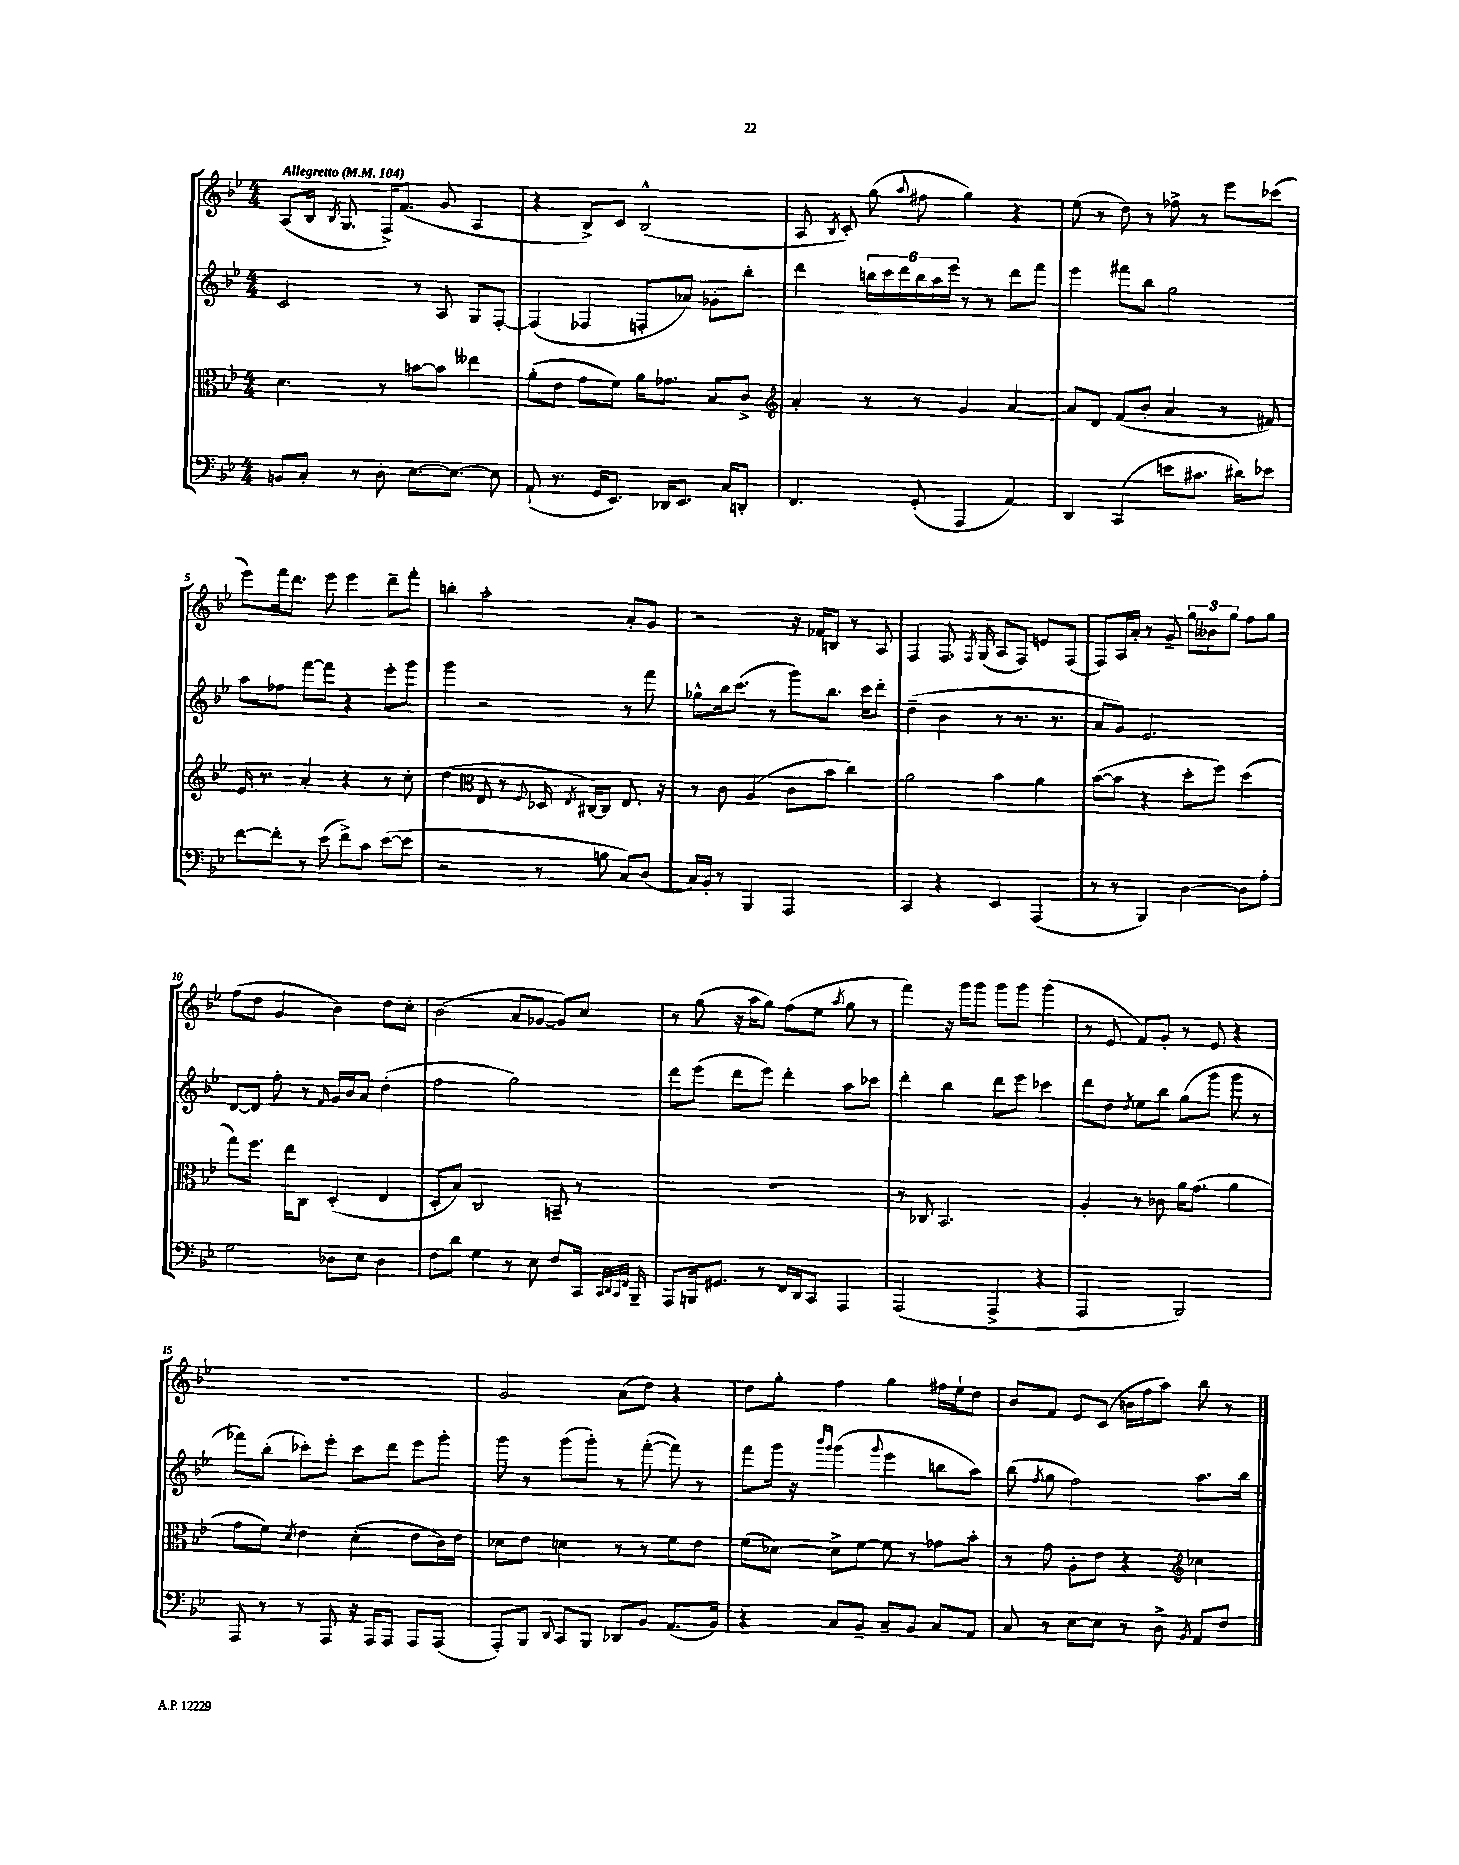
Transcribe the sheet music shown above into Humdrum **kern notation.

**kern	**kern	**kern	**kern
*part4	*part3	*part2	*part1
*staff4	*staff3	*staff2	*staff1
*clefF4	*clefC3	*clefG2	*clefG2
*k[b-e-]	*k[b-e-]	*k[b-e-]	*k[b-e-]
*M4/4	*M4/4	*M4/4	*M4/4
*MM104	*MM104	*MM104	*MM104
=1	=1	=1	=1
!	!	!	!LO:TX:a:B:t=Allegretto
8BBn/L	4.d\	2c/	(8A/L
8C'/J	.	.	16B-/Jk
.	.	.	8qB-/
.	.	.	8.G/
8r	.	.	.
8D'\	8r	.	16F^/KL)
.	.	.	(8.f/J
[8.E-\L	[8bn\L	8r	.
.	8b\J]	8A/	8g/
8.E-\J_	.	.	.
.	4ee--X\	8G/L	4A/
8E-\]	.	[8F'/J	.
=2	=2	=2	=2
(8AA`/	(8a'\L	(4F/]	4r
8.r	8e-\J	.	.
.	8g\L	4F-X/	8B-^/L)
16GG/KL	.	.	.
8.EE-/J)	8f\J)	.	8c/J
.	16a\KL	8Fn'/L	(2B-^^/
16DD-X/KL	8.g-X\J	.	.
8.EE-/J	.	8a-X/J)	.
.	8B-/L	8g-X'\L	.
16C/KL	.	.	.
8DDn'/J	8c^/J	8bb-'\J	.
=3	=3	=3	=3
*	*clefG2	*	*
4.FF/	4a'/	4ddd\	8A/
.	.	.	8qB-/
.	.	.	8c'/)
.	8r	24bbn\LL	(8gg\
.	.	24ccc\	.
.	.	24ddd\	.
.	.	.	8qqaa/
(8GG'/	8r	24bb\	8ff#X\
.	.	24aa\	.
.	.	24eee-\JJ	.
4AAA/	4g/	8r	4gg\)
.	.	8r	.
4AA/)	[4a/	8ddd\L	4r
.	.	8fff\J	.
=4	=4	=4	=4
4DD/	8a/L]	4eee-\	(8ee-\
.	8d/J	.	8r
(4CC/	(8f/L	8fff#X\L	8dd\)
.	8b-'/J	8bb-\J	8r
8en\L	4a/	2gg\	8ff-X^\
8.c#X\J	.	.	8r
.	8r	.	8eee-\L
16d#X\KL)	.	.	.
8e-X\J	8f#X/)	.	(8ccc-X\J
!!LO:LB:g=z
=5	=5	=5	=5
[8f\L	16e-/	8aa\L	8eee-\L)
.	8.r	.	.
8f'\J]	.	8ff-X\J	16fff\k
.	.	.	8.ddd\J
8r	4a'/	[8fff\L	.
(8e-\	.	8fff\J]	8eee-\
8f^\L)	4r	4r	4eee-\
8c\J	.	.	.
([8e-\L	8r	8eee-'\L	8ddd~\L
8e-\J]	8cc'\	8ggg\J	8fff'\J
=6	=6	=6	=6
2r	(4dd\	4ggg\	4bbn'\
*	*clefC3	*	*
.	8E-/	2r	2aa'\
.	8r	.	.
.	8qqF/	.	.
8r	16D-X/	.	.
.	8qE-/	.	.
.	[16C#X/KL)	.	.
8Bn\	8C#/J]	.	.
8C/L)	8.E-/	8r	8a'/L
(8D/J	.	8fff\	8g/J
.	16r	.	.
=7	=7	=7	=7
16C/LL)	8r	8gg-X^^\L	2r
16BB-'/JJ	.	.	.
8r	8c\	16bb-\k	.
.	.	(8.ccc\J	.
4BBB-/	(4A/	.	.
.	.	8r	.
2AAA/	8c\L	8ggg\L)	16r
.	.	.	16f-X/KL
.	8b-\J	8.bb-\J	8Bn/J
.	4cc\)	.	8r
.	.	16ccc\KL	.
.	.	8ddd'\J	8A/
=8	=8	=8	=8
4CC/	2a\	(4dd~\	4F/
4r	.	4b-\	8.F/
.	.	.	8qF/
.	.	.	(16G/
4EE-/	4b-\	8r	8A/L
.	.	8.r	8F/J)
(4AAA/	4a\	.	8en/L
.	.	8.r	.
.	.	.	(8F/J
=9	=9	=9	=9
8r	([8b-\L	8a/L	8F/L)
8r	8b-\J]	8g/J)	16A/L
.	.	.	16a'/JJ
4BBB-/)	4r	2.e-/	8r
.	.	.	8g~/
[4D\	8dd'\L	.	12gg\L
.	.	.	12b--X\
.	8ff\J)	.	.
.	.	.	12gg\J
8D\L]	(4dd\	.	8ff\L
8A'\J	.	.	8gg\J
!!LO:LB:g=z
=10	=10	=10	=10
2G\	8gg\L)	[8d/L	(8ff\L
.	8.ff\J	8d/J]	8dd\J
.	.	8ff'\	4g/
.	16ee-\KL	.	.
.	8C\J	8r	.
.	.	16qqf/	.
8D-X\L	(4D'/	16g/LL	4b-\)
.	.	16b-/J	.
8E-\J	.	8a/J	.
4D-\	4E-/	(4dd'\	8dd\L
.	.	.	8cc'\J
=11	=11	=11	=11
8F\L	8D'/L	2ff\	(2b-\
8d\J	8B-/J)	.	.
4G\	2C/	.	.
8r	.	2gg\)	8a/L
8E-\	.	.	[8g-X/J
8F/L	8BBn~/	.	8g-/L])
16CC/Jk	8r	.	8cc/J
32qqCC/LLL	.	.	.
32qqDD/	.	.	.
32qqCC/	.	.	.
32qqFF/JJJ	.	.	.
16BBB-~/	.	.	.
=12	=12	=12	=12
8AAA/L	1r	8ddd\L	8r
16BBBn/k	.	(8eee-\J	(8gg\
8.GG#X/J	.	.	.
.	.	8ddd\L	16r
.	.	.	16aa\KL
8r	.	8eee-\J)	8gg\J)
16FF/LL	.	4ddd'\	(8ff\L
16DD/J	.	.	.
8CC/J	.	.	8ee-\J
.	.	.	8qaa/
4AAA/	.	8aa\L	8gg\
.	.	8ccc-X\J	8r
=13	=13	=13	=13
(2AAA/	8r	4ddd'\	4fff\)
.	8C-X/	.	.
.	2.BB-/	4bb-\	16r
.	.	.	16ggg\KL
.	.	.	8ggg\J
4AAA^/	.	8ddd\L	8ggg\L
.	.	8eee-\J	8ggg\J
4r	.	4ccc-X\	(4ggg\
=14	=14	=14	=14
2AAA/	4A'/	8ddd\L	8r
.	.	8dd\J	8e-/
.	.	8qdd/	.
.	8r	8ee-\L	8f/L)
.	8c-X\	8bb-\J	8g'/J
2BBB-/)	16a\KL	(8gg\L	8r
.	(8.g\J	.	.
.	.	8ggg\J	8e-/
.	4a\	8ggg\	4r
.	.	8r	.
!!LO:LB:g=z
=15	=15	=15	=15
8AAA/	8g\L	8fff-X\L)	1r
8r	8f\J)	(8bb-'\J	.
.	8qd/	.	.
8r	4e-\	8ccc-X'\L)	.
8AAA/	.	8eee-'\J	.
16r	(4d'\	8ccc-\L	.
16AAA/KL	.	.	.
8AAA/J	.	8ddd\J	.
8AAA/L	8e-\L	8eee-\L	.
(8AAA/J	16c\L)	8ggg'\J	.
.	16e-\JJ	.	.
=16	=16	=16	=16
8AAA'/L)	8d-X\L	8ggg\	2g/
8BBB-/J	8e-\J	8r	.
8qqDD/	.	.	.
8CC/L	4dn\	(8ggg\L	.
8BBB-/J	.	8ggg'\J)	.
8DD-X/L	8r	8r	(8a\L
8BB-/J	8r	([8fff'\	8dd\J)
(8.AA/L	8f\L	8fff\])	4r
.	8e-\J	8r	.
16BB-/Jk)	.	.	.
=17	=17	=17	=17
4r	(8f\L	8fff\L	8dd\L
.	[8d-X\J)	16ggg\Jk	8gg'\J
.	.	16r	.
.	.	16qqbbb-/LL	.
.	.	16qqggg/JJ	.
8C/L	8d-^\L]	(4ggg\	4ff\
8BB-~/J	[8f\J	.	.
.	.	8qqggg/	.
8C~/L	8f\]	4eee-\	4gg\
8BB-/J	8r	.	.
8C/L	8g-X\L	8bbn\L	16ff#X\LL
.	.	.	16ee-`\J
8AA/J	8b-'\J	8aa\J)	8dd\J
=18	=18	=18	=18
8C/	8r	(8bb-\	8b-/L
.	.	8qff/	.
8r	8g\	8gg\	8f/J
[8E-\L	8A'\L	2ff\)	8e-/L
8E-\J]	8e-\J	.	(8c/J
8r	4r	.	16bn\LL
.	.	.	16ff\J
8D^\	.	.	8aa\J)
8qBB-/	.	.	.
*	*clefG2	*	*
8AA/L	4cc-X\	8.aa\L	8bb-\
8F/J	.	.	8r
.	.	16bb-\Jk	.
==	==	==	==
*-	*-	*-	*-
